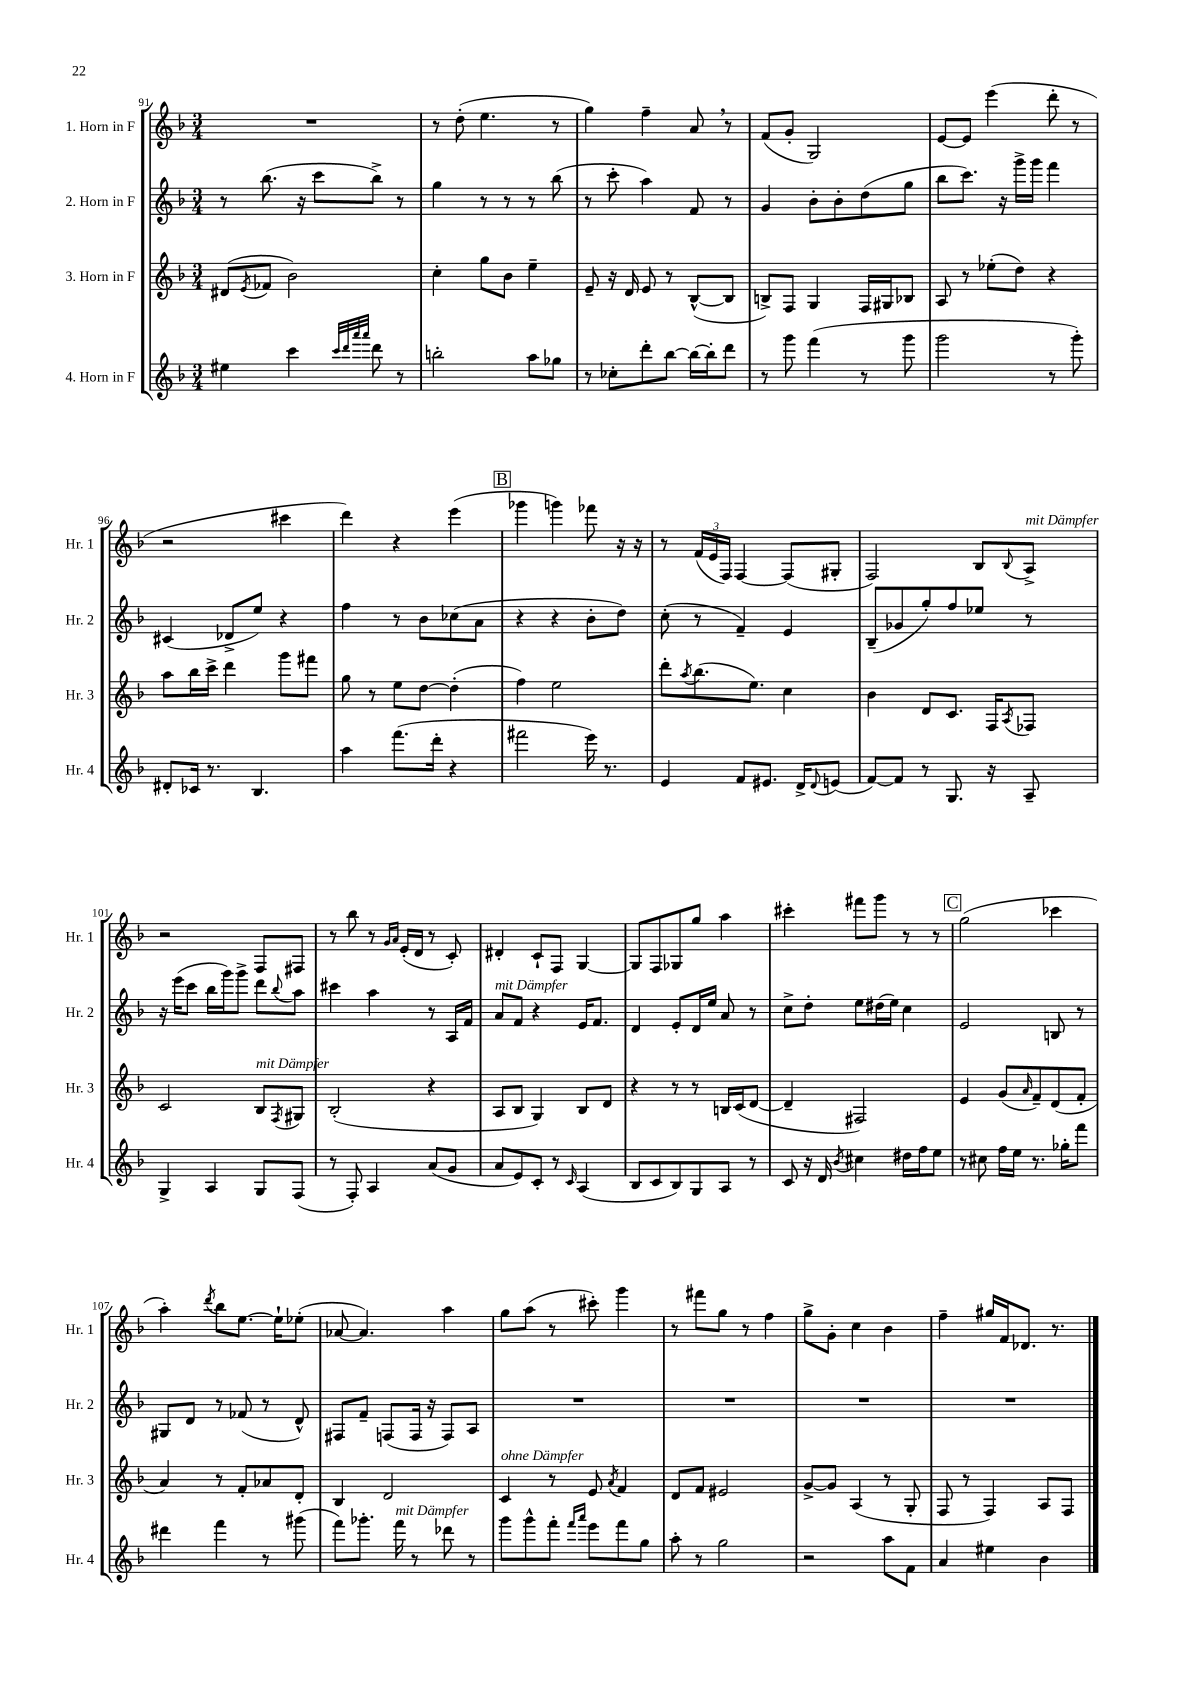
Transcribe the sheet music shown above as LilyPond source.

<<
\new StaffGroup <<
\new Staff = "s0" \with { instrumentName = "1. Horn in F" shortInstrumentName = "Hr. 1" } {
    \clef treble \key f \major \numericTimeSignature \time 3/4
    R2. |
    r8 d''8-.( e''4. r8 |
    g''4) f''4-- a'8 \breathe r8 |
    f'8( g'8-. g2) |
    e'8~ e'8 e'''4( d'''8-. r8 |
    r2 cis'''4 |
    d'''4) r4 e'''4( |
    \mark \markup { \box "B" } ges'''4 g'''4) fes'''8 r16 r16 |
    r8 \tuplet 3/2 { f'16( e'16 f16) } f4~ f8( gis8-. |
    f2) bes8 \appoggiatura { bes8 } a8->^\markup { \italic "mit Dämpfer" } |
    r2 f8 fis8 |
    r8 bes''8 r8 \grace { g'16 a'16 } e'16-.( d'16 r8 c'8-.) |
    dis'4-. c'8-! f8 g4~ |
    g8 f8 ges8 g''8 a''4 |
    cis'''4-. fis'''8 g'''8 r8 r8 |
    \mark \markup { \box "C" } g''2( ces'''4 |
    a''4-.) \acciaccatura { d'''8 } bes''8 e''8.~ e''16-! ees''8-.( |
    aes'8~ aes'4.) a''4 |
    g''8 a''8( r8 cis'''8-.) g'''4 |
    r8 fis'''8 g''8 r8 f''4 |
    g''8-> g'8-. c''4 bes'4 |
    f''4-- gis''16 f'16 des'8. r8. \bar "|." |
}
\new Staff = "s1" \with { instrumentName = "2. Horn in F" shortInstrumentName = "Hr. 2" } {
    \clef treble \key f \major \numericTimeSignature \time 3/4
    r8 bes''8.( r16 c'''8 bes''8->) r8 |
    g''4 r8 r8 r8 bes''8( |
    r8 c'''8-. a''4) f'8 r8 |
    g'4 bes'8-. bes'8-. d''8( g''8 |
    bes''8 c'''8.) r16 g'''16-> g'''16 f'''4 |
    cis'4( des'8-> e''8) r4 |
    f''4 r8 bes'8 ces''8( a'8 |
    \mark \markup { \box "B" } r4 r4 bes'8-. d''8) |
    c''8-.( r8 f'4--) e'4 |
    bes8--( ges'8 g''8-.) f''8 ees''8 r8 |
    r16 e'''16( c'''8 bes''16 g'''16) g'''8-> d'''8 \appoggiatura { bes''8 } a''8 |
    cis'''4 a''4 r8 a16 f'16 |
    a'8^\markup { \italic "mit Dämpfer" } f'8 r4 e'16 f'8. |
    d'4 e'8-. d'16 e''16 a'8 r8 |
    c''8-> d''8-. e''8 dis''16( e''16) c''4 |
    \mark \markup { \box "C" } e'2 b8 r8 |
    gis8 d'8 r8 fes'8( r8 d'8-^) |
    fis8 f'8-- f8( f16 r16 f8) a8 |
    R2. |
    R2. |
    R2. |
    R2. \bar "|." |
}
\new Staff = "s2" \with { instrumentName = "3. Horn in F" shortInstrumentName = "Hr. 3" } {
    \clef treble \key f \major \numericTimeSignature \time 3/4
    dis'8( \acciaccatura { e'8 } fes'8 bes'2) |
    c''4-. g''8 bes'8 e''4-- |
    e'8-- r16 d'16 e'8 r8 bes8~-^( bes8 |
    b8->) f8 g4 f16 gis16 bes8 |
    a8 r8 ees''8-.( d''8) r4 |
    a''8 bes''16 c'''16-> d'''4 g'''8 fis'''8 |
    g''8 r8 e''8 d''8~ d''4-.( |
    \mark \markup { \box "B" } f''4) e''2 |
    d'''8-. \acciaccatura { a''8 } bes''8.( e''8.) c''4 |
    bes'4 d'8 c'8. f16 \acciaccatura { a8 } fes8 |
    c'2 bes8^\markup { \italic "mit Dämpfer" } \acciaccatura { f8 } gis8 |
    bes2-.( r4 |
    a8 bes8 g4) bes8 d'8 |
    r4 r8 r8 b16 c'16( d'8~ |
    d'4-- fis2) |
    \mark \markup { \box "C" } e'4 g'8( \grace { a'16 } f'8--) d'8( f'8-. |
    a'4) r8 f'8-. aes'8 d'8-. |
    bes4 d'2 |
    c'4^\markup { \italic "ohne Dämpfer" } r8 e'8 \acciaccatura { a'8 } f'4 |
    d'8 f'8 eis'2 |
    g'8~-> g'8 a4( r8 g8-. |
    f8 r8 f4) a8 f8 \bar "|." |
}
\new Staff = "s3" \with { instrumentName = "4. Horn in F" shortInstrumentName = "Hr. 4" } {
    \clef treble \key f \major \numericTimeSignature \time 3/4
    eis''4 c'''4 \grace { c'''32 d'''32 a'''32 a'''32 } d'''8 r8 |
    b''2-. a''8 ges''8 |
    r8 ces''8-. d'''8-. bes''8~ bes''16~ bes''16-. d'''8 |
    r8 g'''8 f'''4( r8 g'''8 |
    g'''2 r8 g'''8-.) |
    dis'8-. ces'16 r8. bes4. |
    a''4 f'''8.( d'''16-. r4 |
    \mark \markup { \box "B" } fis'''2 e'''16) r8. |
    e'4 f'8 eis'8. d'16-> \appoggiatura { d'8 } e'8( |
    f'8~) f'8 r8 g8. r16 a8-- |
    g4-> a4 g8 f8( |
    r8 f8-.) a4 a'8( g'8 |
    a'8 e'8) c'8-. r8 \grace { c'16 } a4( |
    bes8 c'8 bes8) g8 a8 r8 |
    c'8 r16 d'16 \acciaccatura { bes'8 } cis''4 dis''16 f''16 e''8 |
    \mark \markup { \box "C" } r8 cis''8 f''16 e''16 r8. ges''16-. f'''8 |
    dis'''4 f'''4 r8 gis'''8( |
    f'''8) ges'''8.-. f'''16^\markup { \italic "mit Dämpfer" } r8 des'''8 r8 |
    g'''8 g'''8-^ f'''8-. \grace { f'''16 a'''16 } e'''8 f'''8 g''8 |
    a''8-. r8 g''2 |
    r2 a''8 f'8 |
    a'4 eis''4 bes'4 \bar "|." |
}
>>
>>
\layout { \context { \Score currentBarNumber = #91 } }
